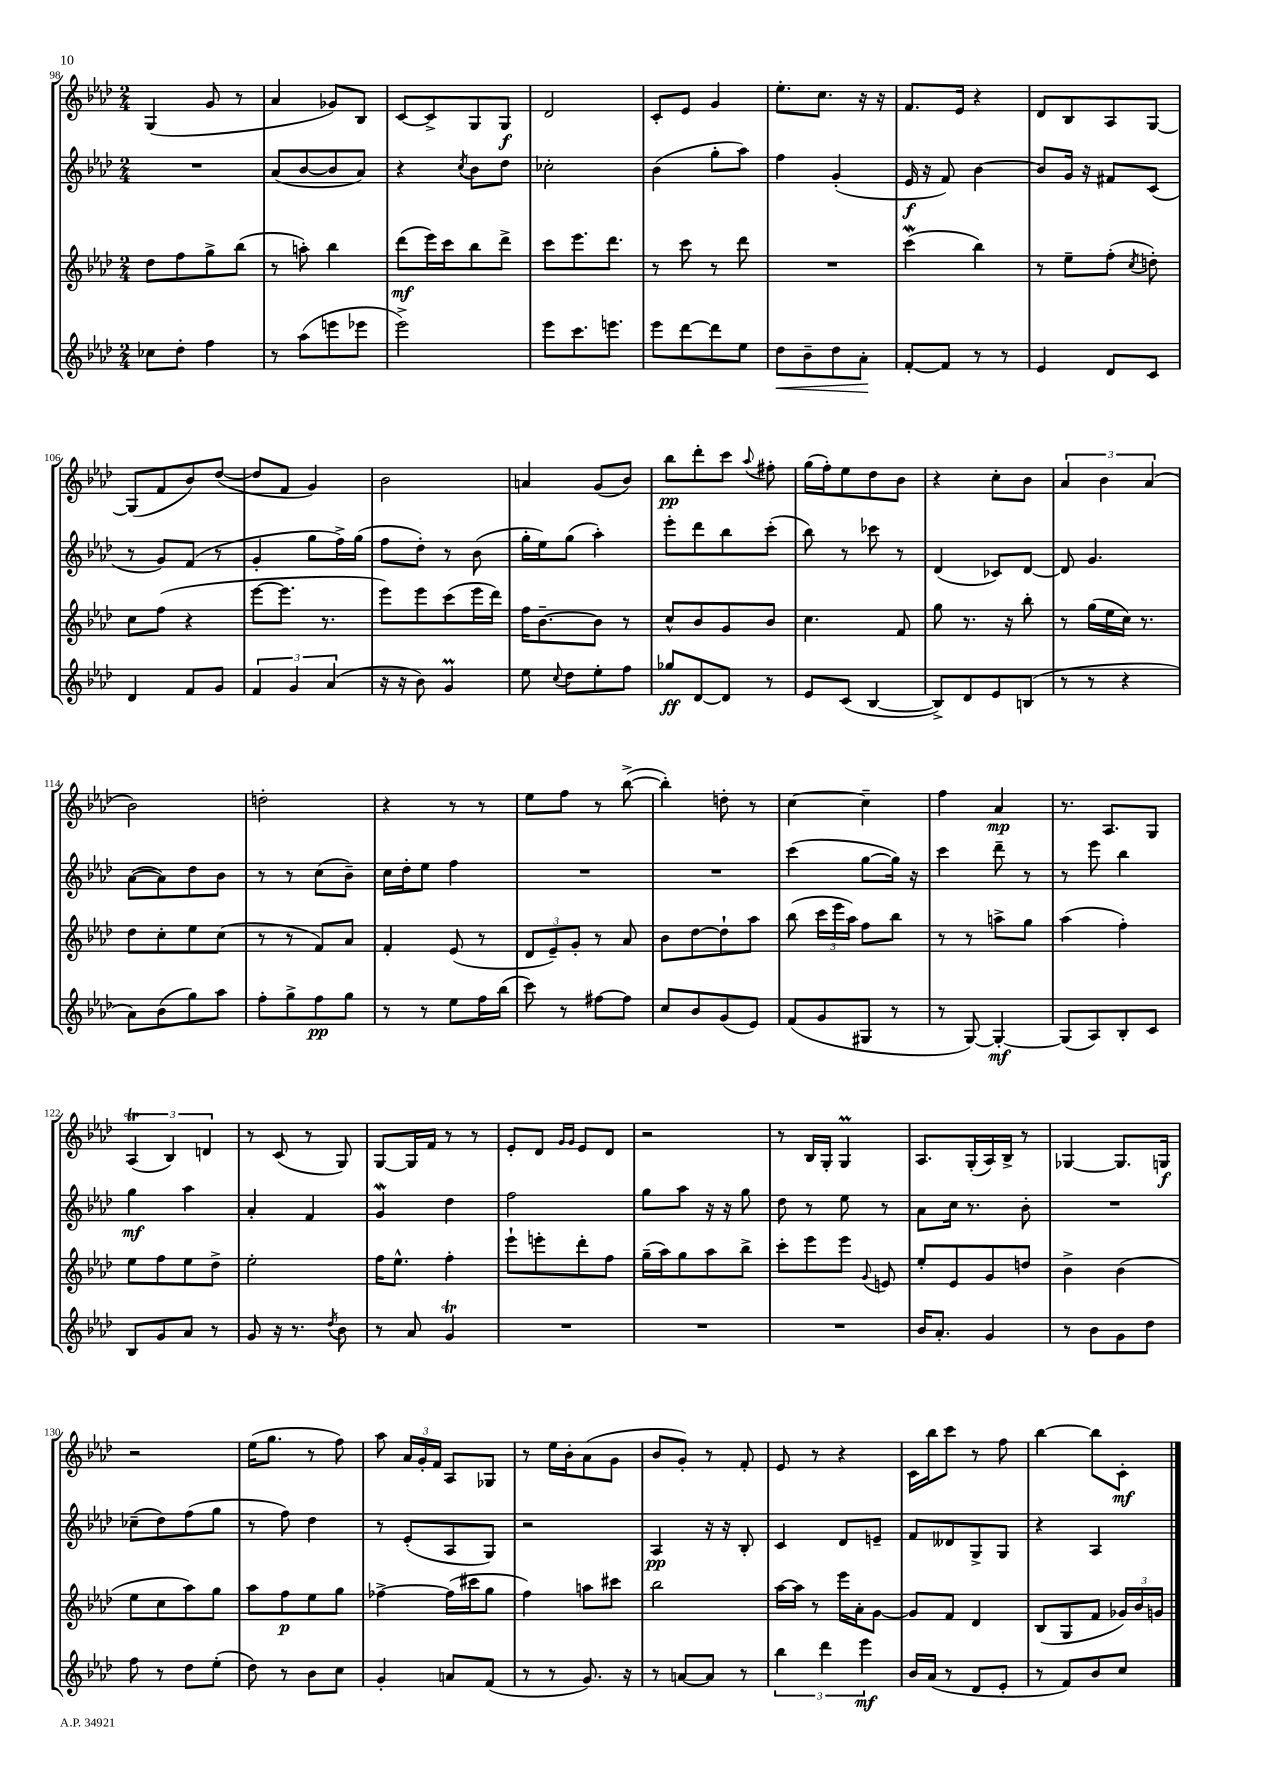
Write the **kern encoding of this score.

**kern	**dynam	**kern	**dynam	**kern	**dynam	**kern	**dynam
*part4	*part4	*part3	*part3	*part2	*part2	*part1	*part1
*staff4	*staff4	*staff3	*staff3	*staff2	*staff2	*staff1	*staff1
*clefG2	*	*clefG2	*	*clefG2	*	*clefG2	*
*k[b-e-a-d-]	*	*k[b-e-a-d-]	*	*k[b-e-a-d-]	*	*k[b-e-a-d-]	*
*M2/4	*	*M2/4	*	*M2/4	*	*M2/4	*
=98	=98	=98	=98	=98	=98	=98	=98
8cc-X\L	.	8dd-\L	.	2r	.	(4G/	.
8dd-'\J	.	8ff\	.	.	.	.	.
4ff\	.	8gg^\	.	.	.	8g/	.
.	.	(8bb-\J	.	.	.	8r	.
=99	=99	=99	=99	=99	=99	=99	=99
8r	.	8r	.	(8a-/L	.	4a-/	.
(8aa-\L	.	8aan'\)	.	[8b-/	.	.	.
8eeen\	.	4bb-\	.	8b-/]	.	8g-X/L)	.
8eee-X\J	.	.	.	8a-/J)	.	8B-/J	.
=100	=100	=100	=100	=100	=100	=100	=100
2eee-^\)	.	(8ddd-\L	mf	4r	.	[8c/L	.
.	.	16eee-\L)	.	.	.	8c^/]	.
.	.	16ccc\J	.	.	.	.	.
.	.	.	.	8qcc/	.	.	.
.	.	8bb-\	.	8b-\L	.	8G/	.
.	.	8ddd-^\J	.	8dd-\J	.	8G/J	f
=101	=101	=101	=101	=101	=101	=101	=101
8eee-\L	.	8ccc\L	.	2cc-X'\	.	2d-/	.
8.ccc\	.	8.eee-\	.	.	.	.	.
8.eeen\J	.	8.ddd-\J	.	.	.	.	.
=102	=102	=102	=102	=102	=102	=102	=102
8eee-\L	.	8r	.	(4b-\	.	8c'/L	.
[8ddd-\	.	8ccc\	.	.	.	8e-/J	.
8ddd-\]	.	8r	.	8gg'\L	.	4g/	.
8ee-\J	.	8ddd-\	.	8aa-\J)	.	.	.
=103	=103	=103	=103	=103	=103	=103	=103
!	!LO:HP:b	!	!	!	!	!	!
8dd-\L	<	2r	.	4ff\	.	8.ee-'\L	.
8b-~\	.	.	.	.	.	.	.
.	.	.	.	.	.	8.cc\J	.
8dd-\	.	.	.	(4g'/	.	.	.
8a-'\J	.	.	.	.	.	16r	.
.	.	.	.	.	.	16r	.
.	[	.	.	.	.	.	.
=104	=104	=104	=104	=104	=104	=104	=104
[8f'/L	.	(4cccW\	.	16e-/	f	8.f/L	.
.	.	.	.	16r	.	.	.
8f/J]	.	.	.	8f/)	.	.	.
.	.	.	.	.	.	16e-/Jk	.
8r	.	4bb-\)	.	[4b-\	.	4r	.
8r	.	.	.	.	.	.	.
=105	=105	=105	=105	=105	=105	=105	=105
4e-/	.	8r	.	8b-/L]	.	8d-/L	.
.	.	8ee-~\L	.	16g/Jk	.	8B-/	.
.	.	.	.	16r	.	.	.
8d-/L	.	(8ff'\J	.	8f#X/L	.	8A-/	.
.	.	8qcc/	.	.	.	.	.
8c/J	.	8ddn'\)	.	(8c/J	.	[8G/J	.
!!LO:LB:g=z
=106	=106	=106	=106	=106	=106	=106	=106
4d-/	.	8cc\L	.	8r	.	(8G/L]	.
.	.	(8ff\J	.	8g/L)	.	8f/	.
8f/L	.	4r	.	(8f/J	.	8b-/)	.
8g/J	.	.	.	8r	.	([8dd-/J	.
=107	=107	=107	=107	=107	=107	=107	=107
6f/	.	[8eee-\L	.	4g'/	.	8dd-/L]	.
.	.	8.eee-\J]	.	.	.	8f/J	.
6g/	.	.	.	.	.	.	.
.	.	.	.	8gg\L	.	4g/)	.
.	.	8.r	.	.	.	.	.
(6a-/	.	.	.	.	.	.	.
.	.	.	.	16ff^\L)	.	.	.
.	.	.	.	(16gg\JJ	.	.	.
=108	=108	=108	=108	=108	=108	=108	=108
16r	.	8eee-\L)	.	8ff\L	.	2b-\	.
16r	.	.	.	.	.	.	.
8b-\)	.	8eee-\	.	8dd-'\J)	.	.	.
4gm/	.	(8ccc\	.	8r	.	.	.
.	.	16eee-\L	.	(8b-\	.	.	.
.	.	16ddd-\JJ)	.	.	.	.	.
=109	=109	=109	=109	=109	=109	=109	=109
8ee-\	.	16ff\KL	.	16gg'\LL	.	4an/	.
.	.	[8.b-~\	.	16ee-\J)	.	.	.
8qqcc/	.	.	.	.	.	.	.
8dd-\L	.	.	.	(8gg\J	.	.	.
8ee-'\	.	8b-\J]	.	4aa-'\)	.	(8g/L	.
8ff\J	.	8r	.	.	.	8b-/J)	.
=110	=110	=110	=110	=110	=110	=110	=110
8gg-X/L	ff	8cc^^/L	.	8eee-'\L	.	8bb-\L	pp
[8d-/	.	8b-/	.	8ddd-\	.	8ddd-'\	.
8d-/J]	.	8g/	.	8bb-\	.	8ccc\J	.
.	.	.	.	.	.	8qqaa-/	.
8r	.	8b-/J	.	(8ccc'\J	.	8ff#X'\	.
=111	=111	=111	=111	=111	=111	=111	=111
8e-/L	.	4.cc\	.	8bb-\)	.	(16gg\LL	.
.	.	.	.	.	.	16ff'\J)	.
(8c/J	.	.	.	8r	.	8ee-\	.
[4B-/	.	.	.	8ccc-X\	.	8dd-\	.
.	.	8f/	.	8r	.	8b-\J	.
=112	=112	=112	=112	=112	=112	=112	=112
8B-^/L])	.	8gg\	.	(4d-/	.	4r	.
8d-/	.	8.r	.	.	.	.	.
8e-/	.	.	.	8c-X/L)	.	8cc'\L	.
.	.	16r	.	.	.	.	.
(8Bn/J	.	8bb-'\	.	[8d-/J	.	8b-\J	.
=113	=113	=113	=113	=113	=113	=113	=113
8r	.	8r	.	8d-/]	.	6a-/	.
8r	.	(16gg\LL	.	4.g/	.	.	.
.	.	.	.	.	.	6b-\	.
.	.	16ee-\	.	.	.	.	.
4r	.	16cc\JJ)	.	.	.	.	.
.	.	8.r	.	.	.	.	.
.	.	.	.	.	.	(6a-/	.
!!LO:LB:g=z
=114	=114	=114	=114	=114	=114	=114	=114
8a-\L)	.	8dd-\L	.	([8a-\L	.	2b-\)	.
(8b-\	.	8cc'\	.	8a-\])	.	.	.
8gg\)	.	8ee-\	.	8dd-\	.	.	.
8aa-\J	.	(8cc\J	.	8b-\J	.	.	.
=115	=115	=115	=115	=115	=115	=115	=115
8ff'\L	.	8r	.	8r	.	2ddn'\	.
8gg^\	.	8r	.	8r	.	.	.
8ff\	pp	8f/L)	.	(8cc\L	.	.	.
8gg\J	.	8a-/J	.	8b-~\J)	.	.	.
=116	=116	=116	=116	=116	=116	=116	=116
8r	.	4f'/	.	16cc\LL	.	4r	.
.	.	.	.	16dd-'\J	.	.	.
8r	.	.	.	8ee-\J	.	.	.
8ee-\L	.	(8e-/	.	4ff\	.	8r	.
16ff\L	.	8r	.	.	.	8r	.
(16bb-\JJ	.	.	.	.	.	.	.
=117	=117	=117	=117	=117	=117	=117	=117
8ccc\)	.	12d-/L	.	2r	.	8ee-\L	.
.	.	12e-~/)	.	.	.	.	.
8r	.	.	.	.	.	8ff\J	.
.	.	12g'/J	.	.	.	.	.
[8ff#X\L	.	8r	.	.	.	8r	.
8ff#\J]	.	8a-/	.	.	.	([8bb-^\	.
=118	=118	=118	=118	=118	=118	=118	=118
8cc/L	.	8b-\L	.	2r	.	4bb-'\])	.
8b-/	.	[8dd-\	.	.	.	.	.
(8g/	.	8dd-`\]	.	.	.	8ddn'\	.
8e-/J)	.	8aa-\J	.	.	.	8r	.
=119	=119	=119	=119	=119	=119	=119	=119
(8f/L	.	(8bb-\	.	(4ccc\	.	[4cc\	.
8g/	.	24ccc\LL	.	.	.	.	.
.	.	24eee-\	.	.	.	.	.
.	.	24aa-\JJ)	.	.	.	.	.
8G#X/J	.	8ff\L	.	[8gg\L	.	4cc~\]	.
8r	.	8bb-\J	.	16gg\Jk])	.	.	.
.	.	.	.	16r	.	.	.
=120	=120	=120	=120	=120	=120	=120	=120
8r	.	8r	.	4ccc\	.	4ff\	.
[8G/)	.	8r	.	.	.	.	.
4G'/_	mf	8aan^\L	.	8ddd-~\	.	4a-/	mp
.	.	8gg\J	.	8r	.	.	.
=121	=121	=121	=121	=121	=121	=121	=121
(8G/L]	.	(4aa-\	.	8r	.	8.r	.
8A-/)	.	.	.	8eee-\	.	.	.
.	.	.	.	.	.	8.A-/L	.
8B-'/	.	4ff'\)	.	4bb-\	.	.	.
8c/J	.	.	.	.	.	8G/J	.
!!LO:LB:g=z
=122	=122	=122	=122	=122	=122	=122	=122
8B-/L	.	8ee-\L	.	4gg\	mf	(6A-T/	.
8g/	.	8ff\	.	.	.	.	.
.	.	.	.	.	.	6B-/)	.
8a-/J	.	8ee-\	.	4aa-\	.	.	.
.	.	.	.	.	.	6dn/	.
8r	.	8dd-^\J	.	.	.	.	.
=123	=123	=123	=123	=123	=123	=123	=123
8g/	.	2ee-'\	.	4a-'/	.	8r	.
16r	.	.	.	.	.	(8c/	.
8.r	.	.	.	.	.	.	.
.	.	.	.	4f/	.	8r	.
8qdd-/	.	.	.	.	.	.	.
8b-\	.	.	.	.	.	8G/)	.
=124	=124	=124	=124	=124	=124	=124	=124
8r	.	16ff\KL	.	4gW/	.	[8G/L	.
.	.	8.ee-^^\J	.	.	.	.	.
8a-/	.	.	.	.	.	16G/L]	.
.	.	.	.	.	.	16f/JJ	.
4gt/	.	4ff'\	.	4dd-\	.	8r	.
.	.	.	.	.	.	8r	.
=125	=125	=125	=125	=125	=125	=125	=125
2r	.	8eee-`\L	.	2ff\	.	8e-'/L	.
.	.	8eeen'\	.	.	.	8d-/J	.
.	.	.	.	.	.	16qqg/LL	.
.	.	.	.	.	.	16qqg/JJ	.
.	.	8ddd-'\	.	.	.	8e-/L	.
.	.	8ff\J	.	.	.	8d-/J	.
=126	=126	=126	=126	=126	=126	=126	=126
2r	.	(16gg~\LL	.	8gg\L	.	2r	.
.	.	16aa-\J)	.	.	.	.	.
.	.	8gg\	.	8aa-\J	.	.	.
.	.	8aa-\	.	16r	.	.	.
.	.	.	.	16r	.	.	.
.	.	8bb-^\J	.	8gg\	.	.	.
=127	=127	=127	=127	=127	=127	=127	=127
2r	.	8ccc'\L	.	8dd-\	.	8r	.
.	.	8eee-\	.	8r	.	16B-/LL	.
.	.	.	.	.	.	16G'/JJ	.
.	.	8eee-\J	.	8ee-\	.	4Gm/	.
.	.	8qqg/	.	.	.	.	.
.	.	8en/	.	8r	.	.	.
=128	=128	=128	=128	=128	=128	=128	=128
16b-/KL	.	8ee-'/L	.	8a-\L	.	8.A-/L	.
8.a-'/J	.	.	.	.	.	.	.
.	.	8e-/	.	16cc\Jk	.	.	.
.	.	.	.	8.r	.	(16G'/L	.
4g/	.	8g/	.	.	.	16A-/)	.
.	.	.	.	.	.	16B-^/JJ	.
.	.	8ddn/J	.	8b-'\	.	8r	.
=129	=129	=129	=129	=129	=129	=129	=129
8r	.	4b-^\	.	2r	.	[4G-X/	.
8b-\L	.	.	.	.	.	.	.
8g\	.	(4b-\	.	.	.	8.G-/L]	.
8dd-\J	.	.	.	.	.	.	.
.	.	.	.	.	.	16Gn/Jk	f
!!LO:LB:g=z
=130	=130	=130	=130	=130	=130	=130	=130
8ff\	.	8ee-\L	.	(8cc-X~\L	.	2r	.
8r	.	8cc\	.	8dd-\)	.	.	.
8dd-\L	.	8aa-\)	.	(8ff\	.	.	.
(8ee-'\J	.	8gg\J	.	8gg\J	.	.	.
=131	=131	=131	=131	=131	=131	=131	=131
8dd-\)	.	8aa-\L	.	8r	.	(16ee-\KL	.
.	.	.	.	.	.	8.gg\J	.
8r	.	8ff\	p	8ff\)	.	.	.
8b-\L	.	8ee-\	.	4dd-\	.	8r	.
8cc\J	.	8gg\J	.	.	.	8ff\)	.
=132	=132	=132	=132	=132	=132	=132	=132
4g'/	.	[4ff-X^\	.	8r	.	8aa-\	.
.	.	.	.	(8e-'/L	.	24a-/LL	.
.	.	.	.	.	.	24g'/	.
.	.	.	.	.	.	24f/JJ	.
8an/L	.	(16ff-\LL]	.	8A-/	.	8A-/L	.
.	.	16ccc#X\J	.	.	.	.	.
(8f/J	.	8gg\J	.	8G/J)	.	8G-X/J	.
=133	=133	=133	=133	=133	=133	=133	=133
8r	.	4ff\)	.	2r	.	8r	.
8r	.	.	.	.	.	16ee-\LL	.
.	.	.	.	.	.	16b-'\J	.
8.g/)	.	8aan\L	.	.	.	(8a-\	.
.	.	8ccc#X\J	.	.	.	8g\J	.
16r	.	.	.	.	.	.	.
=134	=134	=134	=134	=134	=134	=134	=134
8r	.	2bb-\	.	4A-/	pp	8b-/L	.
[8an/L	.	.	.	.	.	8g'/J)	.
8a/J]	.	.	.	16r	.	8r	.
.	.	.	.	16r	.	.	.
8r	.	.	.	8B-'/	.	8f'/	.
=135	=135	=135	=135	=135	=135	=135	=135
6bb-\	.	[16aa-\LL	.	4c/	.	8e-/	.
.	.	16aa-\JJ]	.	.	.	.	.
.	.	8r	.	.	.	8r	.
6ddd-\	.	.	.	.	.	.	.
.	.	16eee-\LL	.	8d-/L	.	4r	.
.	.	16a-'\J	.	.	.	.	.
6eee-\	mf	.	.	.	.	.	.
.	.	[8g\J	.	8en~/J	.	.	.
=136	=136	=136	=136	=136	=136	=136	=136
16b-/LL	.	8g/L]	.	8f/L	.	16c\LL	.
(16a-/JJ	.	.	.	.	.	16bb-\J	.
8r	.	8f/J	.	8d--X/	.	8ccc\J	.
8d-/L	.	4d-/	.	8G^/	.	8r	.
8e-'/J	.	.	.	8G/J	.	8ff\	.
=137	=137	=137	=137	=137	=137	=137	=137
8r	.	(8B-/L	.	4r	.	[4bb-\	.
8f/L)	.	8G/	.	.	.	.	.
8b-/	.	8f/J	.	4A-/	.	8bb-\L]	.
8cc/J	.	24g-X/LL)	.	.	.	8c'\J	mf
.	.	24b-/	.	.	.	.	.
.	.	24gn/JJ	.	.	.	.	.
==	==	==	==	==	==	==	==
*-	*-	*-	*-	*-	*-	*-	*-
